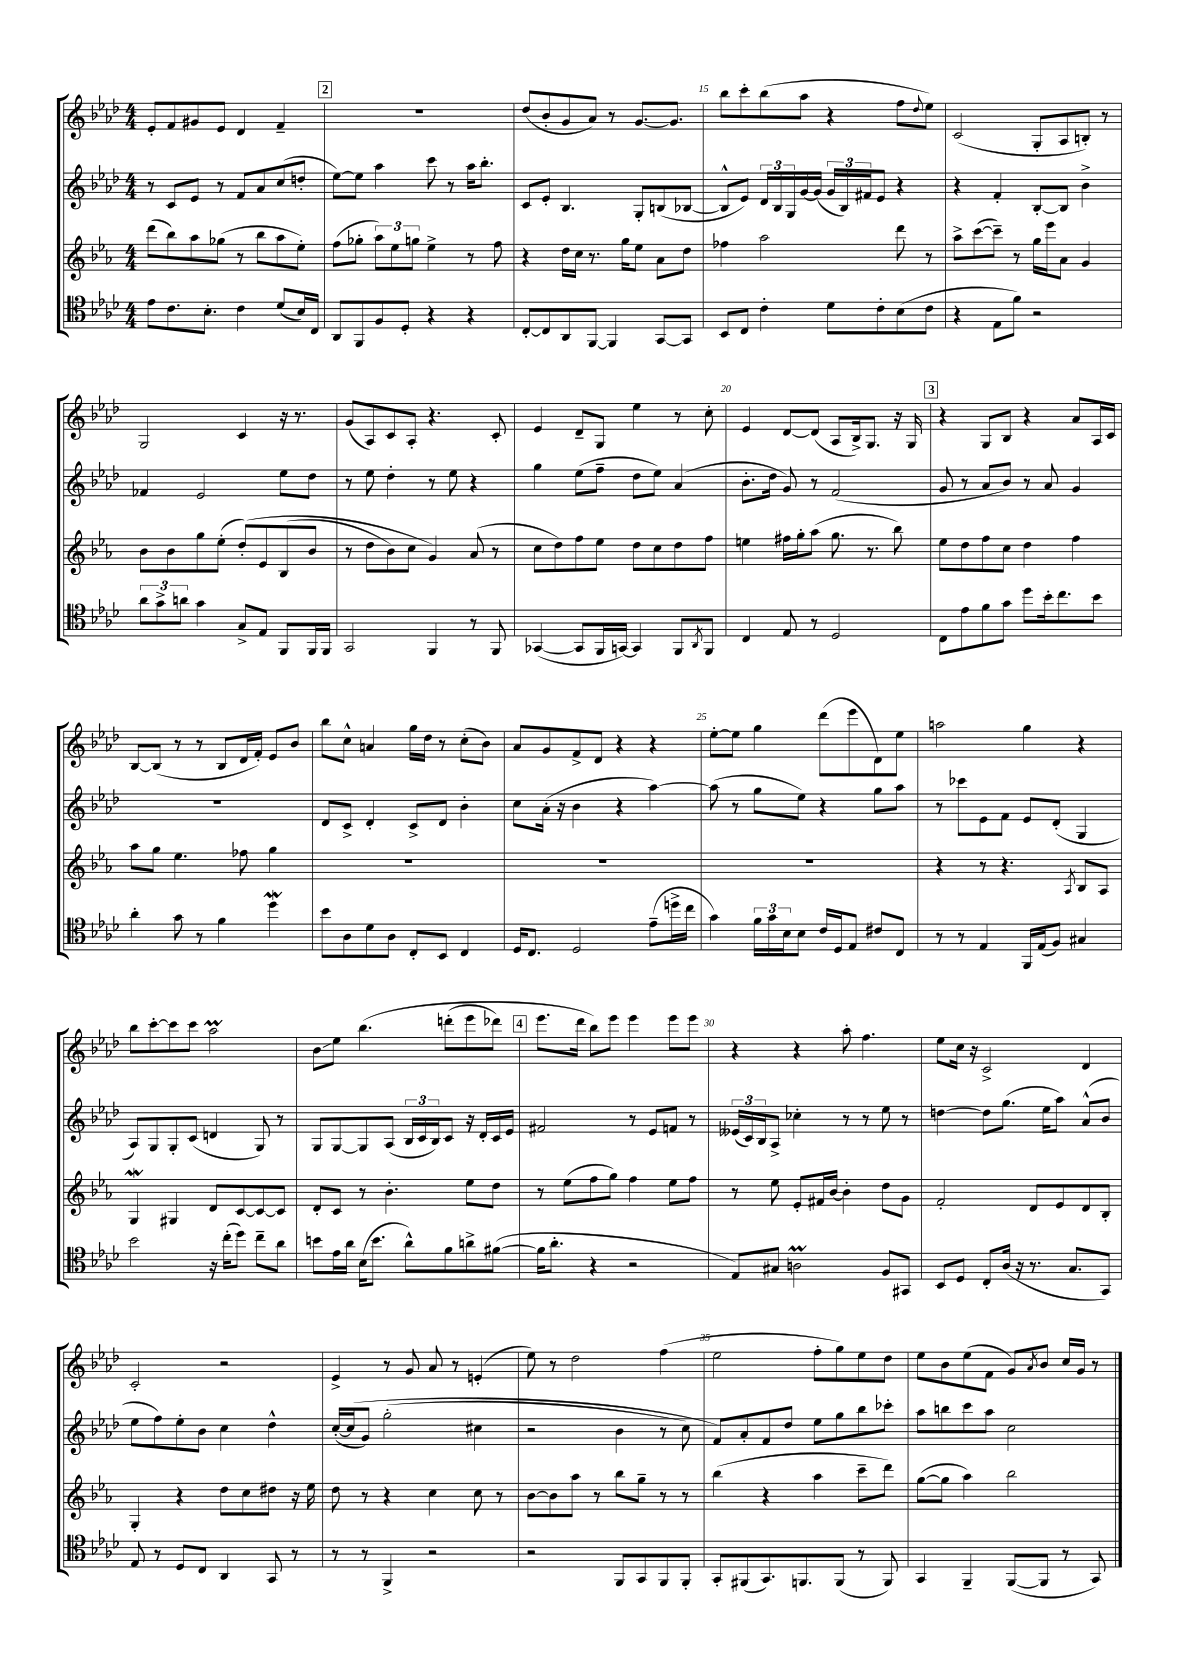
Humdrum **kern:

**kern	**kern	**kern	**kern
*staff4	*staff3	*staff2	*staff1
*clefC4	*clefG2	*clefG2	*clefG2
*k[b-e-a-d-]	*k[b-e-a-]	*k[b-e-a-d-]	*k[b-e-a-d-]
*M4/4	*M4/4	*M4/4	*M4/4
8e-	(8ddd	8r	8e-'
8.c	8bb-)	8c	8f
.	8aa-	8e-	8g#
8.B-'	.	.	.
.	(8gg-	8r	8e-
4c	8r	8f	4d-
.	8bb-	8a-	.
(8d-	8aa-	(8cc	4f~
16B-)	8ee-')	8dd'	.
16C	.	.	.
=	=	=	=
8AA-	(8ff	[8ee-)	1r
8FF	8gg-'	8ee-]	.
8F	12aa-)	4aa-	.
.	12ee-	.	.
8D-'	.	.	.
.	12gg	.	.
4r	4ee-^	8ccc	.
.	.	8r	.
4r	8r	16aa-	.
.	.	8.bb-'	.
.	8ff	.	.
=	=	=	=
[8C'	4r	8c	(8dd-
8C]	.	8e-'	8b-'
8AA-	16dd	4.B-	8g
.	16cc	.	.
[8FF	8.r	.	8a-)
4FF]	.	.	8r
.	16gg	.	.
.	8ee-	8G'	[8.g
[8GG	8a-	(8B	.
.	.	.	8.g]
8GG]	8dd	[8B-	.
=	=	=	=
8BB-	4ff-	8B-^^]	8bb-
8C	.	8e-)	8ccc'
4c'	2aa-	24d-	(8bb-
.	.	24B-	.
.	.	24G	.
.	.	[16g	8aa-
.	.	(16g]	.
8d-	.	24g	4r
.	.	24B-)	.
.	.	24f#	.
8c'	.	8e-	.
(8B-	8ddd	4r	8ff
.	.	.	8qqdd-
8c	8r	.	8ee-)
=	=	=	=
4r	8aa-^	4r	(2c
.	([8ccc	.	.
8E-	8ccc~])	4f'	.
8f)	8r	.	.
2r	16gg	[8B-'	8G'
.	16eee-	.	.
.	8a-	8B-]	8A-
.	4g	4b-^	8B')
.	.	.	8r
=	=	=	=
12a-	8b-	4f-	2G
12g^	.	.	.
.	8b-	.	.
12a	.	.	.
4g	8gg	2e-	.
.	(8ee-'	.	.
8G^	&(8dd')	.	4c
8E-	8e-	.	.
8FF	(8B-	8ee-	16r
.	.	.	8.r
16FF	8b-	8dd-	.
16FF	.	.	.
=	=	=	=
2GG	8r	8r	(8g
.	8dd	8ee-	8A-)
.	8b-)	4dd-'	8c
.	8cc	.	8A-'
4FF	4g&)	8r	4.r
.	.	8ee-	.
8r	(8a-	4r	.
8FF	8r	.	8c'
=	=	=	=
([4GG-	8cc	4gg	4e-
.	8dd)	.	.
8GG-]	8ff	(8ee-	8d-~
16FF	8ee-	8ff~	8G
[16GG)	.	.	.
4GG]	8dd	8dd-	4ee-
.	8cc	8ee-)	.
8FF	8dd	(4a-	8r
8qAA-	.	.	.
8FF	8ff	.	8cc'
=	=	=	=
4C	4ee	8.b-'	4e-
.	.	16dd-	.
8E-	16ff#	8g)	[8d-
.	16gg'	.	.
8r	(8aa-	8r	(8d-]
2D-	8.gg	(2f	8A-
.	.	.	16B-^)
.	8.r	.	8.G
.	8bb-)	.	16r
.	.	.	16G
=	=	=	=
8C	8ee-	8g	4r
8e-	8dd	8r	.
8f	8ff	8a-	8G
8g	8cc	8b-)	8B-
8dd-	4dd	8r	4r
16b-'	.	8a-	.
8.cc	.	.	.
.	4ff	4g	8a-
8b-	.	.	16A-
.	.	.	16c
=	=	=	=
4a-'	8aa-	1r	[8B-
.	8gg	.	(8B-]
8g	4.ee-	.	8r
8r	.	.	8r
4f	.	.	8B-
.	8ff-	.	16d-
.	.	.	16f')
4dd-	4gg	.	8e-
.	.	.	8b-
=	=	=	=
8b-	1r	8d-	8bb-
8A-	.	8c^	8cc^^
8d-	.	4d-'	4a
8A-	.	.	.
8C'	.	8c^	16gg
.	.	.	16dd-
8BB-	.	8d-	8r
4C	.	4b-'	(8cc'
.	.	.	8b-)
=	=	=	=
16D-	1r	8cc	8a-
8.C	.	.	.
.	.	(16a-'	8g
.	.	16r	.
2D-	.	4b-	8f^
.	.	.	8d-
.	.	4r	4r
(8e-~	.	[4aa-)	4r
16dd^	.	.	.
16cc	.	.	.
=	=	=	=
4g)	1r	(8aa-]	[8ee-'
.	.	8r	8ee-]
24f	.	8gg	4gg
24g	.	.	.
24B-	.	.	.
8B-	.	8ee-)	.
16c	.	4r	(8ddd-
16D-	.	.	.
8E-	.	.	8eee-
8c#	.	8gg	8d-)
8C	.	8aa-	8ee-
=	=	=	=
8r	4r	8r	2aa
8r	.	8ccc-	.
4E-	8r	8e-	.
.	4.r	8f	.
16FF	.	8e-	4gg
(16E-	.	.	.
8F)	.	(8d-'	.
.	8qA-	.	.
4G#	8B-	4G	4r
.	8A-	.	.
=	=	=	=
2b-	4G	8A-)	8bb-
.	.	8G	[8ccc'
.	4G#	8G'	8ccc]
.	.	(8c	8ccc
16r	8d	4d	2aa-
(16cc'	.	.	.
8dd-)	[8c	.	.
8cc~	8c_	8G)	.
8a-	8c]	8r	.
=	=	=	=
8b	8d'	8G	8b-
16e-	8c	[8G	8ee-
16a-	.	.	.
(16B-	8r	8G]	&(4.bb-
8.b	.	.	.
.	4.b-'	(8A-	.
8a-^^)	.	24B-	.
.	.	24c	.
.	.	24B-)	.
8f	.	8c	(8ddd'
8a^	8ee-	16r	8eee-
.	.	16d-'	.
([8f#	8dd	16c	8ddd-)
.	.	16e-	.
=	=	=	=
16f#]	8r	2f#	8.eee-
8.a-'	.	.	.
.	(8ee-	.	.
.	.	.	16ddd-
4r	8ff	.	8bb-&)
.	8gg)	.	8eee-
2r	4ff	8r	4eee-
.	.	8e-	.
.	8ee-	8f	8eee-
.	8ff	8r	8eee-
=	=	=	=
8E-)	8r	(24e--	4r
.	.	24c)	.
.	.	24B-	.
8G#	8ee-	8A-^	.
2A	8e-'	4cc-'	4r
.	16f#	.	.
.	[16b-	.	.
.	4b-']	8r	8aa-'
.	.	8r	4.ff
8F	8dd	8ee-	.
8GG#	8g	8r	.
=	=	=	=
8BB-	2f'	[4dd	8ee-
8D-	.	.	16cc
.	.	.	16r
8C'	.	8dd]	2c^
(16A-	.	(8.gg	.
16r	.	.	.
8.r	8d	.	.
.	.	16ee-	.
.	8e-	8aa-)	.
8.G	.	.	.
.	8d	(8a-^^	4d-
8GG)	8B-'	8b-	.
=	=	=	=
8E-	4G'	8ee-	2c'
8r	.	8ff)	.
8D-	4r	8ee-'	.
8C	.	8b-	.
4AA-	8dd	4cc	2r
.	8cc	.	.
8GG	8dd#	4dd-^^	.
8r	16r	.	.
.	16ee-	.	.
=	=	=	=
8r	8dd	([16cc'	4e-^
.	.	&(16cc]	.
8r	8r	8g)	.
4FF^	4r	(2gg'	8r
.	.	.	8g
2r	4cc	.	8a-
.	.	.	8r
.	8cc	4cc#	(4e'
.	8r	.	.
=	=	=	=
2r	[8b-	2r	8ee-)
.	8b-]	.	8r
.	8aa-	.	2dd-
.	8r	.	.
8FF	8bb-	4b-	.
8GG	8gg~	.	.
8FF	8r	8r	(4ff
8FF'	8r	8cc)	.
=	=	=	=
8GG'	(4bb-	8f&)	2ee-
(8FF#	.	8a-'	.
8.GG)	4r	8f	.
.	.	8dd-	.
8.FF	.	.	.
.	4aa-	8ee-	8ff'
(8FF	.	8gg	8gg)
8r	8ccc~	8bb-	8ee-
8FF)	8ddd)	8ccc-'	8dd-
=	=	=	=
4GG	([8gg	8aa-	8ee-
.	8gg]	8bb	8b-
4FF~	4aa-)	8ccc	(8ee-
.	.	8aa-	8f
([8FF	2bb-	2cc	8g)
.	.	.	8qa-
8FF]	.	.	8b-
8r	.	.	16cc
.	.	.	16g
8GG)	.	.	8r
==	==	==	==
*-	*-	*-	*-
